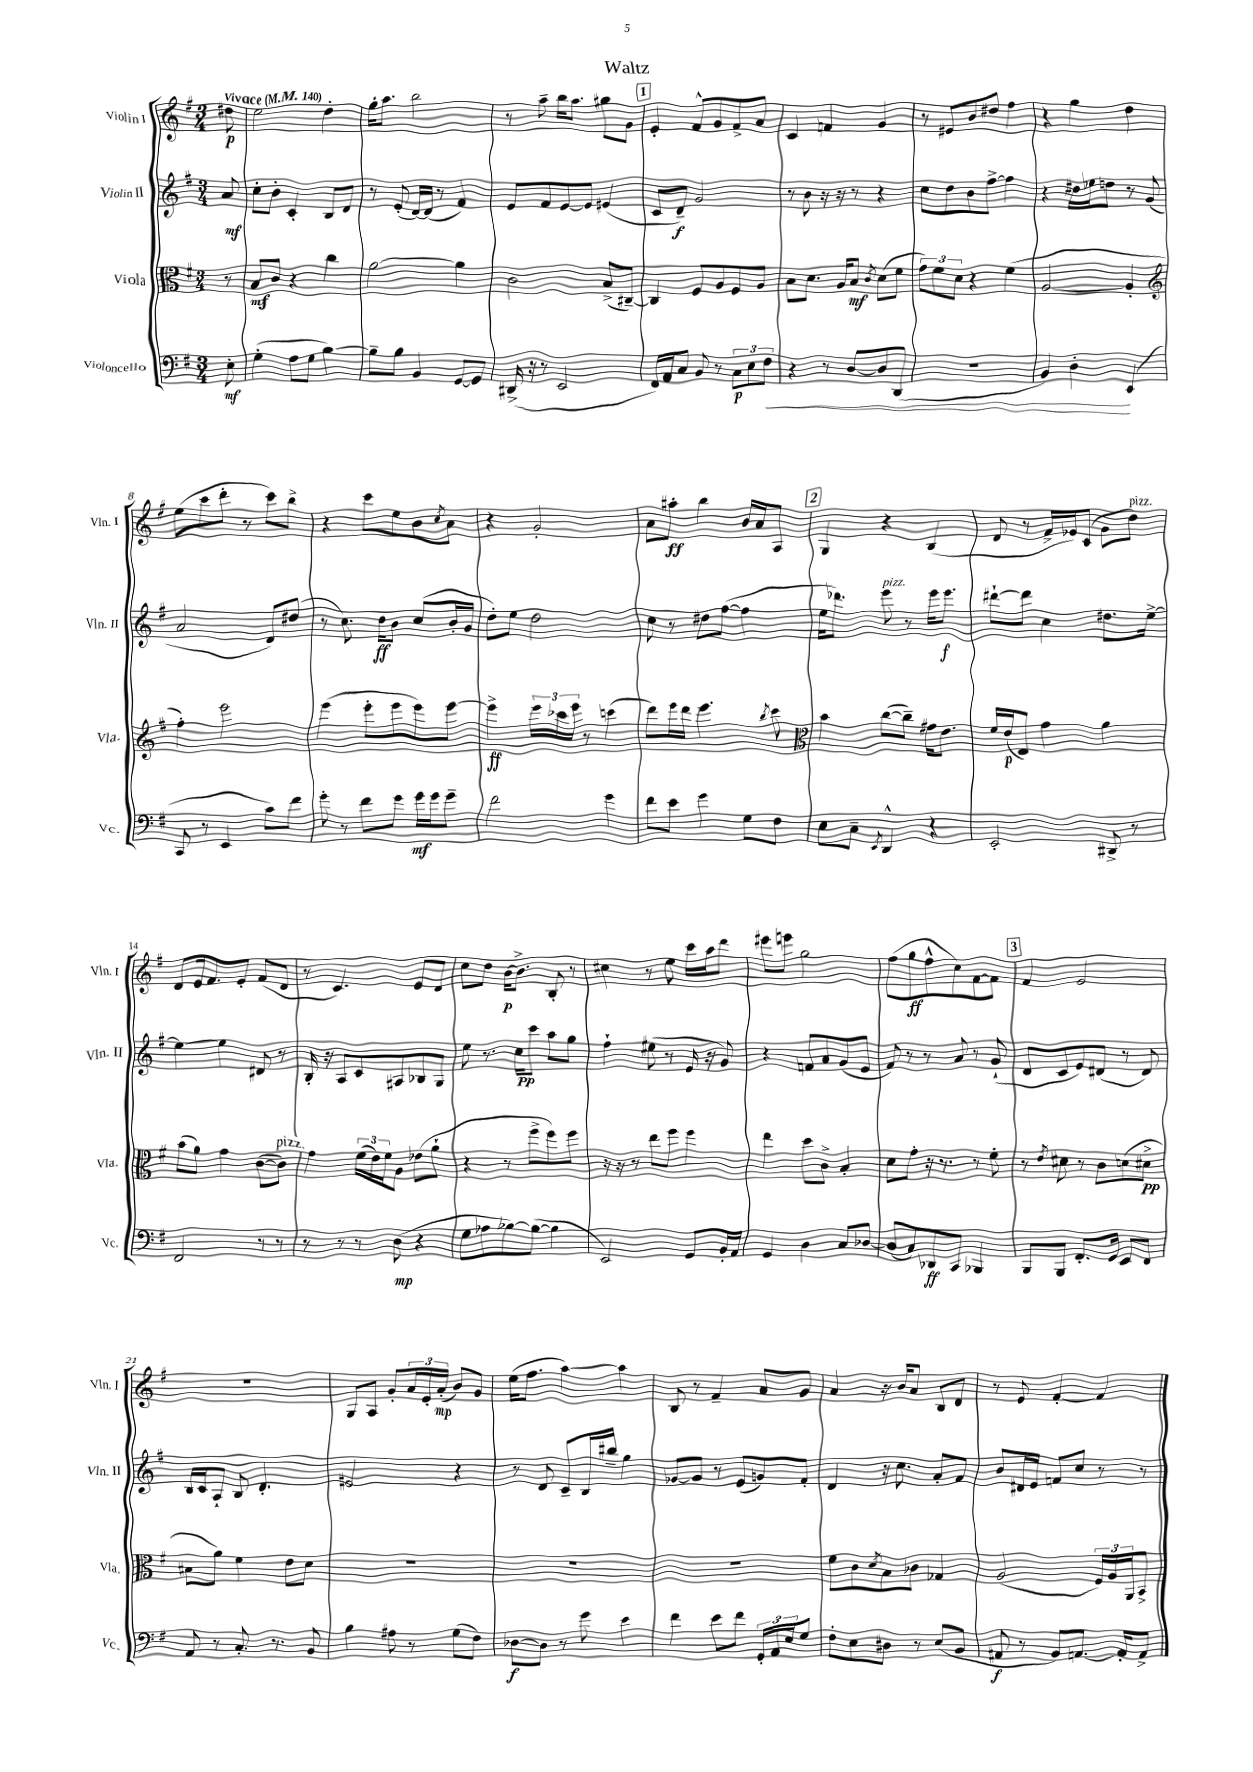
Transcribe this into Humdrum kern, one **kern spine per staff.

**kern	**dynam	**kern	**dynam	**kern	**dynam	**kern	**dynam
*part4	*part4	*part3	*part3	*part2	*part2	*part1	*part1
*staff4	*staff4	*staff3	*staff3	*staff2	*staff2	*staff1	*staff1
*I"Violoncello	*	*I"Viola	*	*I"Violin II	*	*I"Violin I	*
*I'Vc.	*	*I'Vla.	*	*I'Vln. II	*	*I'Vln. I	*
*clefF4	*	*clefC3	*	*clefG2	*	*clefG2	*
*k[f#]	*	*k[f#]	*	*k[f#]	*	*k[f#]	*
*M3/4	*	*M3/4	*	*M3/4	*	*M3/4	*
*MM140	*	*MM140	*	*MM140	*	*MM140	*
=	=	=	=	=	=	=	=
!	!	!	!	!	!	!LO:TX:a:B:t=Vivace	!
8E'\	mf	8r	.	8a/	mf	8dd#X\	p
=1	=1	=1	=1	=1	=1	=1	=1
(4G'\	.	8B/L	mf	8cc'\L	.	2ee\	.
.	.	8c/J	.	8b'\J	.	.	.
8A\L	.	4r	.	4c'/	.	.	.
8G\J	.	.	.	.	.	.	.
[4B\)	.	4cc\	.	8B/L	.	4dd'\	.
.	.	.	.	8d/J	.	.	.
=2	=2	=2	=2	=2	=2	=2	=2
8B~\L]	.	[2a\	.	8r	.	16gg'\KL	.
.	.	.	.	.	.	8.aa\J	.
8B\J	.	.	.	(8e'/	.	.	.
4BB/	.	.	.	[16d/LL)	.	2bb\	.
.	.	.	.	(16d/JJ]	.	.	.
.	.	.	.	8r	.	.	.
[8GG/L	.	4a\]	.	4f#/)	.	.	.
8GG/J]	.	.	.	.	.	.	.
=3	=3	=3	=3	=3	=3	=3	=3
(16DD#X^/	.	2c\	.	8e/L	.	8r	.
16r	.	.	.	.	.	.	.
8r	.	.	.	8f#/	.	8aa~\	.
2EE/	.	.	.	[8e/	.	16bb\KL	.
.	.	.	.	.	.	8.aa\J	.
.	.	.	.	8e/J]	.	.	.
.	.	(8B^/L	.	(4e#X/	.	8gg#X\L	.
.	.	[8C#X~/J)	.	.	.	8g\J	.
!!LO:REH:place=s1:t=1
=4	=4	=4	=4	=4	=4	=4	=4
16FF#/LL)	.	4C#/]	.	8c/L	.	4e'/	.
16AA/J	.	.	.	.	.	.	.
8C/J	.	.	.	8d~/J)	f	.	.
8BB/	.	8F#/L	.	2g/	.	8f#^^/L	.
8r	.	8A/	.	.	.	8g/	.
12C\L	p	8F#/	.	.	.	8f#^/	.
12E\	.	.	.	.	.	.	.
.	.	8A/J	.	.	.	8a/J	.
!	!LO:HP:b	!	!	!	!	!	!
12F#\J	<	.	.	.	.	.	.
=5	=5	=5	=5	=5	=5	=5	=5
4r	.	8B\L	.	8r	.	4c/	.
.	.	8.d\J	.	8b\	.	.	.
8r	.	.	.	16r	.	4fn/	.
.	.	16A/KL	.	16r	.	.	.
[8D/L	.	8B/J	mf	8r	.	.	.
.	.	8qc/	.	.	.	.	.
8D/]	.	(8d\L	.	4r	.	4g/	.
(8DD/J	.	8f#\J	.	.	.	.	.
=6	=6	=6	=6	=6	=6	=6	=6
2.r	.	12g\L)	.	8cc\L	.	8r	.
.	.	12f#\	.	.	.	.	.
.	.	.	.	8dd\	.	8e#X/L	.
.	.	12d\J	.	.	.	.	.
.	.	4r	.	8b\	.	8b/	.
.	.	.	.	[8ff#^\J	.	8dd#X/J	.
.	.	(4f#\	.	4ff#\]	.	4ff#\	.
=7	=7	=7	=7	=7	=7	=7	=7
4BB/)	.	[2A/	.	4r	.	4r	.
4D'\	.	.	.	16dd#X\LL	.	4gg\	.
.	.	.	.	16ee-X\J	.	.	.
.	.	.	.	8ddn\J	.	.	.
(4EE/	[	4A'/]	.	8r	.	4dd\	.
.	.	.	.	(8g/	.	.	.
!!LO:LB:g=z
=8	=8	=8	=8	=8	=8	=8	=8
*	*	*clefG2	*	*	*	*	*
8CC/	.	4ff#'\)	.	2a/	.	(8ee\L	.
8r	.	.	.	.	.	8ccc\	.
4EE/	.	2eee\	.	.	.	8ddd'\J	.
.	.	.	.	.	.	8r	.
8c\L)	.	.	.	8d/L)	.	8ccc\L)	.
8f#\J	.	.	.	(8dd#X/J	.	8bb^\J	.
=9	=9	=9	=9	=9	=9	=9	=9
8g'\	.	(4eee\	.	8r	.	4r	.
8r	.	.	.	8.cc\)	.	.	.
8f#\L	.	8eee'\L	.	.	.	8ccc\L	.
.	.	.	.	16dd\KL	ff	.	.
8g\J	.	8eee\	.	8b\J	.	8ee\	.
16g\LL	mf	8eee\)	.	(8cc/L	.	8b\	.
16g\J	.	.	.	.	.	.	.
.	.	.	.	.	.	8qcc/	.
8g~\J	.	[8eee\J	.	16b'/L	.	8a\J	.
.	.	.	.	16g/JJ	.	.	.
=10	=10	=10	=10	=10	=10	=10	=10
2f#\	.	4eee^\]	ff	8dd'\L)	.	4r	.
.	.	.	.	8ee\J	.	.	.
.	.	24eee\LL	.	2dd\	.	2g'/	.
.	.	24ccc-X\	.	.	.	.	.
.	.	24eee\JJ	.	.	.	.	.
.	.	8r	.	.	.	.	.
4g\	.	(4cccn\	.	.	.	.	.
=11	=11	=11	=11	=11	=11	=11	=11
8f#\L	.	8ddd\L)	.	8cc\	.	8a\L	.
8e\J	.	16eee\L	.	8r	.	8aa#X'\J	ff
.	.	16ddd\JJ	.	.	.	.	.
4g\	.	4.eee\	.	8dd#X\L	.	4bb\	.
.	.	.	.	([8ff#\J	.	.	.
8G\L	.	.	.	4ff#\]	.	16b/LL	.
.	.	.	.	.	.	16a/J	.
.	.	8qbb/	.	.	.	.	.
8F#\J	.	8ccc\	.	.	.	8A/J	.
!!LO:REH:place=s1:t=2
=12	=12	=12	=12	=12	=12	=12	=12
*	*	*clefC3	*	*	*	*	*
8E\L	.	4b\	.	16ee\KL	.	4G/	.
.	.	.	.	8.ddd-X\J)	.	.	.
8C~\J	.	.	.	.	.	.	.
8qEE/	.	.	.	.	.	.	.
!	!	!	!	!LO:TX:a:i:t=pizz.	!	!	!
4DD^^/	.	([8cc\L	.	8eee\	.	4r	.
.	.	8cc~\J])	.	8r	.	.	.
4r	.	16g#X\KL	.	16eee\KL	.	(4B/	.
.	.	8.e\J	.	8.eee\J	f	.	.
=13	=13	=13	=13	=13	=13	=13	=13
2EE'/	.	16f#/LL	.	[8ddd#X`\L	.	8d/	.
.	.	(16e/J	p	.	.	.	.
.	.	8E/J)	.	8ddd#\J]	.	8r	.
.	.	4g\	.	4cc\	.	16f#^/LL	.
.	.	.	.	.	.	16e-X/J)	.
.	.	.	.	.	.	(8c/J	.
8DD#X^/	.	4a\	.	8.dd#X\L	.	8g\L	.
!	!	!	!	!	!	!LO:TX:a:i:t=pizz.	!
8r	.	.	.	.	.	8dd\J)	.
.	.	.	.	[16ee^\Jk	.	.	.
!!LO:LB:g=z
=14	=14	=14	=14	=14	=14	=14	=14
2FF#/	.	(8b\L	.	4ee\_	.	8d/L	.
.	.	8a\J)	.	.	.	16e/k	.
.	.	.	.	.	.	8.f#/	.
.	.	4g\	.	4ee\]	.	.	.
.	.	.	.	.	.	8e'/J	.
8r	.	([8c\L	.	8d#X/	.	(8f#/L	.
!	!	!LO:TX:a:i:t=pizz.	!	!	!	!	!
8r	.	8c\J])	.	8r	.	8d/J	.
=15	=15	=15	=15	=15	=15	=15	=15
8r	.	4g\	.	16B'/	.	8r	.
.	.	.	.	16r	.	.	.
8r	.	.	.	8A/L	.	4.c/)	.
8r	.	(24f#\LL	.	8c/	.	.	.
.	.	24e\)	.	.	.	.	.
.	.	24f#\J	.	.	.	.	.
(8D\	mp	8A\J	.	8A#X/	.	.	.
4r	.	(8e-X\L	.	8B-X/	.	8e/L	.
.	.	8a`\J	.	8G/J	.	8d/J	.
=16	=16	=16	=16	=16	=16	=16	=16
8G\L	.	4r	.	8ee\	.	8cc\L	.
8A-X\	.	.	.	8.r	.	8dd\J	.
[8B-X\)	.	8r	.	.	.	[16b\KL	p
.	.	.	.	16cc\KL	pp	8.b^\J]	.
(8B-\J_	.	8ff#^\L	.	8ccc\J	.	.	.
4B-\]	.	8ff#\)	.	8aa\L	.	8B'/	.
.	.	8ff#\J	.	8gg\J	.	8r	.
=17	=17	=17	=17	=17	=17	=17	=17
2EE/)	.	16r	.	4ff#`\	.	4cc#X\	.
.	.	16r	.	.	.	.	.
.	.	8r	.	.	.	.	.
.	.	8ee\L	.	(8ee#X\	.	8r	.
.	.	8ff#\J	.	8r	.	8ee\	.
8GG/L	.	4ff#\	.	16e/	.	16ccc\LL	.
.	.	.	.	16r	.	16aa\J	.
16BB'/L	.	.	.	8g/)	.	8ddd\J	.
16AA/JJ	.	.	.	.	.	.	.
=18	=18	=18	=18	=18	=18	=18	=18
4GG/	.	4ee\	.	4r	.	8eee#X\L	.
.	.	.	.	.	.	8eeen\J	.
4D\	.	8dd\L	.	8fn/L	.	2gg\	.
.	.	8c^\J	.	8a/	.	.	.
8C/L	.	4B'/	.	(8g/	.	.	.
[8D-X/J	.	.	.	8e/J	.	.	.
=19	=19	=19	=19	=19	=19	=19	=19
(8D-/L]	.	8d\L	.	8f#/)	.	(8ff#\L	.
8C/)	.	8g'\J	.	8r	.	8gg\	ff
8DD-X/	ff	16r	.	8r	.	8ff#^^\	.
.	.	8.r	.	.	.	.	.
8CC/J	.	.	.	8a/	.	8cc\)	.
4BBB-X/	.	8r	.	8r	.	[8f#\	.
.	.	8f#'\	.	(8g`/	.	8f#\J]	.
!!LO:REH:place=s1:t=3
=20	=20	=20	=20	=20	=20	=20	=20
8BBB/L	.	8r	.	8d/L	.	4f#/	.
.	.	8qe/	.	.	.	.	.
8BBB/J	.	8d#X\	.	8c/	.	.	.
8.FF#'/L	.	8r	.	8e/)	.	2e/	.
.	.	8c\L	.	(8d#X/J	.	.	.
16GG/Jk	.	.	.	.	.	.	.
8EE/L	.	(8dn\	.	8r	.	.	.
8FF#/J	.	8d#X^\J	pp	8d#/)	.	.	.
!!LO:LB:g=z
=21	=21	=21	=21	=21	=21	=21	=21
8AA/	.	8B#X\L	.	16B/LL	.	2.r	.
.	.	.	.	16c/J	.	.	.
8r	.	8a\J)	.	8A`/J	.	.	.
8.C'/	.	4f#\	.	8B/	.	.	.
.	.	.	.	4.d'/	.	.	.
8.r	.	.	.	.	.	.	.
.	.	8e\L	.	.	.	.	.
8BB/	.	8d\J	.	.	.	.	.
=22	=22	=22	=22	=22	=22	=22	=22
4B\	.	2.r	.	2e#X/	.	8G/L	.
.	.	.	.	.	.	8A/J	.
8A#X\	.	.	.	.	.	8g'/L	.
8r	.	.	.	.	.	24a/L	.
.	.	.	.	.	.	24e'/	.
.	.	.	.	.	.	(24a'/JJ	mp
(8G\L	.	.	.	4r	.	8b/L)	.
8F#\J)	.	.	.	.	.	8g/J	.
=23	=23	=23	=23	=23	=23	=23	=23
[8D-X\L	f	2.r	.	8r	.	(16ee\KL	.
.	.	.	.	.	.	8.ff#\J	.
8D-\J]	.	.	.	8d/	.	.	.
8r	.	.	.	8c~/L	.	[4aa\)	.
8g\	.	.	.	16B/L	.	.	.
.	.	.	.	16bb#X~/JJ	.	.	.
4e\	.	.	.	4gg\	.	4aa\]	.
=24	=24	=24	=24	=24	=24	=24	=24
4f#\	.	2.r	.	[8g-X/L	.	8B/	.
.	.	.	.	8g-/J]	.	8r	.
8e\L	.	.	.	8r	.	4f#~/	.
8f#\J	.	.	.	(8e/L	.	.	.
24GG'/LL	.	.	.	8gn/)	.	8a/L	.
24AA/	.	.	.	.	.	.	.
24E/J	.	.	.	.	.	.	.
8G/J	.	.	.	8f#'/J	.	8g/J	.
=25	=25	=25	=25	=25	=25	=25	=25
8F#'\L	.	8f#\L	.	4d/	.	4a/	.
8E\	.	8c\	.	.	.	.	.
.	.	8qd/	.	.	.	.	.
8D#X\J	.	8B\	.	16r	.	16r	.
.	.	.	.	8.cc\	.	16b/KL	.
8r	.	8c-X\J	.	.	.	8a/J	.
(8E/L	.	4G-X/	.	8a'/L	.	8B/L	.
8BB/J	.	.	.	8f#/J	.	8d/J	.
=26	=26	=26	=26	=26	=26	=26	=26
8AA#X/	f	(2A/	.	8b/L	.	8r	.
8r	.	.	.	16d#X/L	.	8e/	.
.	.	.	.	16e/JJ	.	.	.
8BB/L)	.	.	.	8fn/L	.	[4f#'/	.
[8.AAn/J	.	.	.	8cc/J	.	.	.
.	.	24F#/LL)	.	8r	.	4f#/]	.
.	.	24A/	.	.	.	.	.
16AA'/KL]	.	.	.	.	.	.	.
.	.	24AA/J	.	.	.	.	.
8AA^/J	.	8BB^/J	.	8r	.	.	.
==	==	==	==	==	==	==	==
*-	*-	*-	*-	*-	*-	*-	*-
